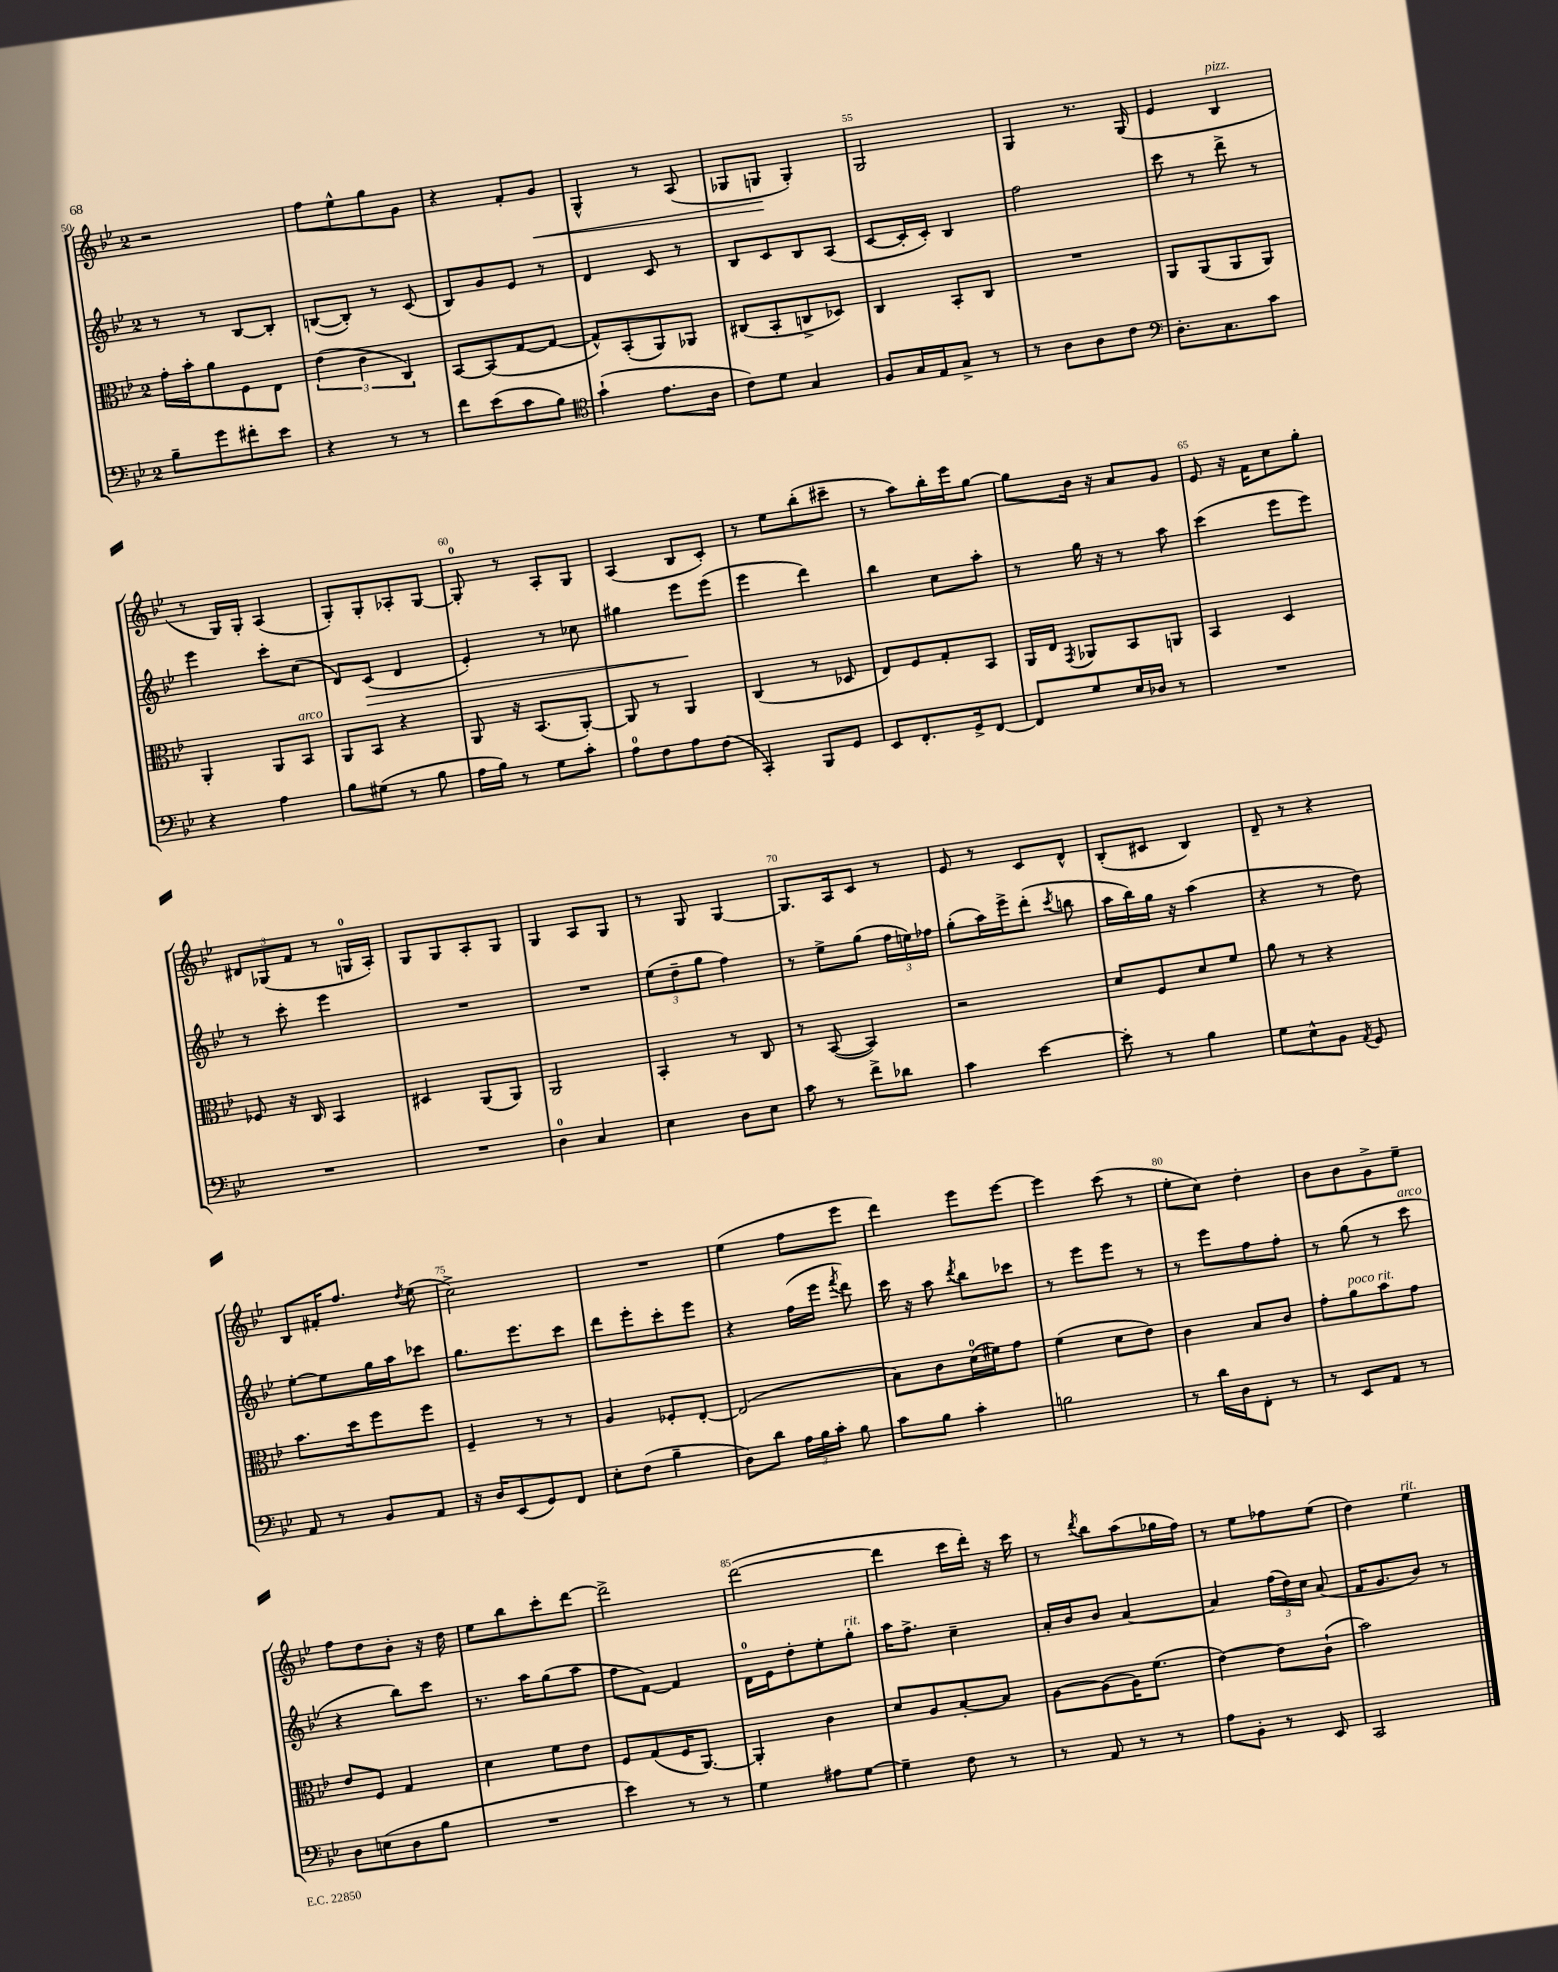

**kern	**kern	**kern	**kern
*staff4	*staff3	*staff2	*staff1
*clefF4	*clefC3	*clefG2	*clefG2
*k[b-e-]	*k[b-e-]	*k[b-e-]	*k[b-e-]
*M2/4	*M2/4	*M2/4	*M2/4
8B-~	16g'	8r	2r
.	16b-'	.	.
8g	8a	8r	.
8f#'	8F	[8B-	.
8e-	8E-	8B-']	.
=	=	=	=
4r	(6e-	([8B	8ff
.	.	8B'])	8ee-^^
.	6c	.	.
8r	.	8r	8gg
.	6C)	.	.
8r	.	(8c	8g
=	=	=	=
8f	[8BB-	8B-)	4r
(8e-	(8BB-]	8g	.
8c	[8G	8e-	8f'
8B-)	8G_	8r	8g
=	=	=	=
*clefC4	*	*	*
(4g`	8G^^])	4d	4G^^
.	(8BB-'	.	.
8.e-	8AA)	8c	8r
.	8AA-	8r	(8A
16A	.	.	.
=	=	=	=
8c)	(8C#	8B-	8G-
8d	8BB-'	8c	8G
4G	8C^	8B-	4G')
.	8D-)	(8A	.
=	=	=	=
8F	4C	[8c	2G
16G	.	16c']	.
16E-	.	16c')	.
8G^	8BB-'	4B-	.
8r	8C	.	.
=	=	=	=
8r	2r	2ff	4G
8A	.	.	.
8A	.	.	8.r
8c	.	.	.
.	.	.	(16G
=	=	=	=
*clefF4	*	*	*
8.D'	8AA	8ccc	4e-
.	(8AA	8r	.
8.C	.	.	.
.	8AA	8ddd^	4B-
8c	8AA)	8r	.
=	=	=	=
4r	4AA'	4eee-	8r
.	.	.	16G)
.	.	.	16G'
4A	8AA	8ccc'	(4A
.	8BB-	(8cc	.
=	=	=	=
8B-	8AA	8d)	8G')
(8G#	8BB-	(8c	8G'
8r	4r	4d	8A-'
8B-	.	.	[8G
=	=	=	=
16A	8AA	4e-')	8G']
16B-)	.	.	.
8r	16r	.	8r
.	(8.BB-	.	.
8G	.	8r	8A'
8c'	[8AA')	8cc-	8G
=	=	=	=
8A	8AA]	4gg#	(4A
8F	8r	.	.
8A	4AA	8eee-	8B-
(8F	.	(8eee-	8c')
=	=	=	=
4CC')	(4C	4eee-	8r
.	.	.	8ee-
8BBB-	8r	4ddd)	(8bb-'
8GG	8D-	.	8ccc#~
=	=	=	=
8EE-	8E-)	4bb-	8r
8.FF'	8F	.	8aa)
.	8G'	8cc	16bb-'
16GG^	.	.	16eee-
[8FF	8BB-	8aa'	[8gg
=	=	=	=
8FF]	16AA	8r	8gg]
.	16E-	.	.
.	8qGG	.	.
8G	8AA-	16gg	16b-
.	.	16r	16r
16E-	8BB-	8r	8a
16D-	.	.	.
8r	8AA	8aa	8g
=	=	=	=
2r	4BB-	(4ccc	8e-
.	.	.	16r
.	.	.	16f
.	4D	8eee-	8cc
.	.	8eee-)	8gg'
=	=	=	=
2r	8F-	8r	12d#
.	.	.	(12G-
.	16r	8ccc'	.
.	.	.	12f
.	16C	.	.
.	4BB-	4eee-	8r
.	.	.	16G
.	.	.	16A')
=	=	=	=
2r	4D#	2r	8G
.	.	.	8G
.	(8AA	.	8A'
.	8AA)	.	8G
=	=	=	=
4D	2AA	2r	4G
4C	.	.	8A
.	.	.	8G
=	=	=	=
4E-	4BB-'	(12ee-	8r
.	.	12dd~	.
.	.	.	8G
.	.	12gg	.
8D	8r	4ff)	[4G
8E-	8C	.	.
=	=	=	=
8c	8r	8r	8.G]
8r	([8BB-	8ee-^	.
.	.	.	16A
8f^	4BB-])	(8gg	8c
8d-	.	24ff	8r
.	.	24ee)	.
.	.	24ff-	.
=	=	=	=
4c	2r	(8gg'	8e-
.	.	16aa)	8r
.	.	16eee-^	.
[4e-	.	(8ddd'	8c
.	.	8qccc	.
.	.	8bb	8d^^
=	=	=	=
8e-']	8d	16aa	(8B-'
.	.	16bb-)	.
8r	8F	16gg	8c#
.	.	16r	.
4B-	8d	(4aa	4B-)
.	8f	.	.
=	=	=	=
8G	8a	4r	8d~
8E-^^	8r	.	8r
8BB-	4r	8r	4r
8qAA	.	.	.
8GG	.	8dd)	.
=	=	=	=
8AA	8.b-	[8ee-'	8B-
8r	.	8ee-]	16f#'
.	16dd	.	8.ff
8BB-	8ff	16gg	.
.	.	16aa	.
.	.	.	8qdd
8AA	8ff	8ccc-	(8ee-
=	=	=	=
16r	4F~	8.gg	2cc^)
16D	.	.	.
(8EE-	.	.	.
.	.	8.eee-	.
8GG)	8r	.	.
8FF	8r	8ccc	.
=	=	=	=
8E-'	4A	8ddd	2r
(8F	.	8eee-'	.
4B-~	8F-'	8ccc'	.
.	[8E-'	8eee-	.
=	=	=	=
8D)	(2E-]	4r	(4ee-
8d	.	.	.
24A	.	(16ff	8ff
24B-	.	.	.
.	.	16eee-	.
24c'	.	.	.
.	.	8qfff	.
8B-	.	8ddd)	8eee-
=	=	=	=
8c	8B-)	16ccc	4ddd)
.	.	16r	.
8B-	8c	8aa	.
.	.	8qddd	.
4c'	(16d	8bb-	8eee-
.	16f#)	.	.
.	8g	8ccc-	[8eee-
=	=	=	=
2B	(4f	8r	4eee-]
.	.	8eee-	.
.	8d	8eee-	(8ccc
.	8e-)	8r	8r
=	=	=	=
8r	4c	8r	8ee-'
16d	.	8eee-	8cc)
16D	.	.	.
8FF'	8B-	8ff	4dd'
8r	8c	8ff'	.
=	=	=	=
8r	8g'	8r	8b-
8EE-	8a	(8gg	8b-
8AA	8b-	8r	8g^
8r	8g	8ccc	8ee-~
=	=	=	=
8D	8e-	4r	8ff
(8E	8F	.	8dd
8D	4G	8bb-)	8b-'
8B-	.	8ccc	16r
.	.	.	16dd
=	=	=	=
2r	4d	8.r	8ee-
.	.	.	8bb-
.	.	16aa	.
.	8f	(8gg	8ccc'
.	8e-	8aa	[8ddd
=	=	=	=
4e-)	8F	8ff	2ddd^]
.	(8G	[8f)	.
8r	16F	4f]	.
.	[8.AA)	.	.
8r	.	.	.
=	=	=	=
4G	4AA']	16d	([2ddd
.	.	16e-	.
.	.	8dd'	.
8A#	4c	8ee-'	.
[8G	.	8gg'	.
=	=	=	=
4G~]	8d	16aa	4ddd]
.	.	8.ff^	.
.	8A	.	.
8F	[8B-'	4cc~	16ccc
.	.	.	16ddd')
8r	8B-]	.	16r
.	.	.	16ccc
=	=	=	=
8r	[8A	16a'	8r
.	.	16b-	.
.	.	.	8qddd
8AA	(8A]	8b-	8bb-
8r	16A)	[4a	(8aa
.	(8.f	.	.
8r	.	.	16gg-
.	.	.	16ff)
=	=	=	=
8A	[4e-)	4a]	8r
8BB-'	.	.	8ee-
8r	8e-]	(24ff	8ff-
.	.	24dd)	.
.	.	24cc	.
8EE-	(8c`	(8a	(8ee-
=	=	=	=
2CC	2b-)	16f	4dd)
.	.	8.g	.
.	.	8b-)	4ee-
.	.	8r	.
==	==	==	==
*-	*-	*-	*-
